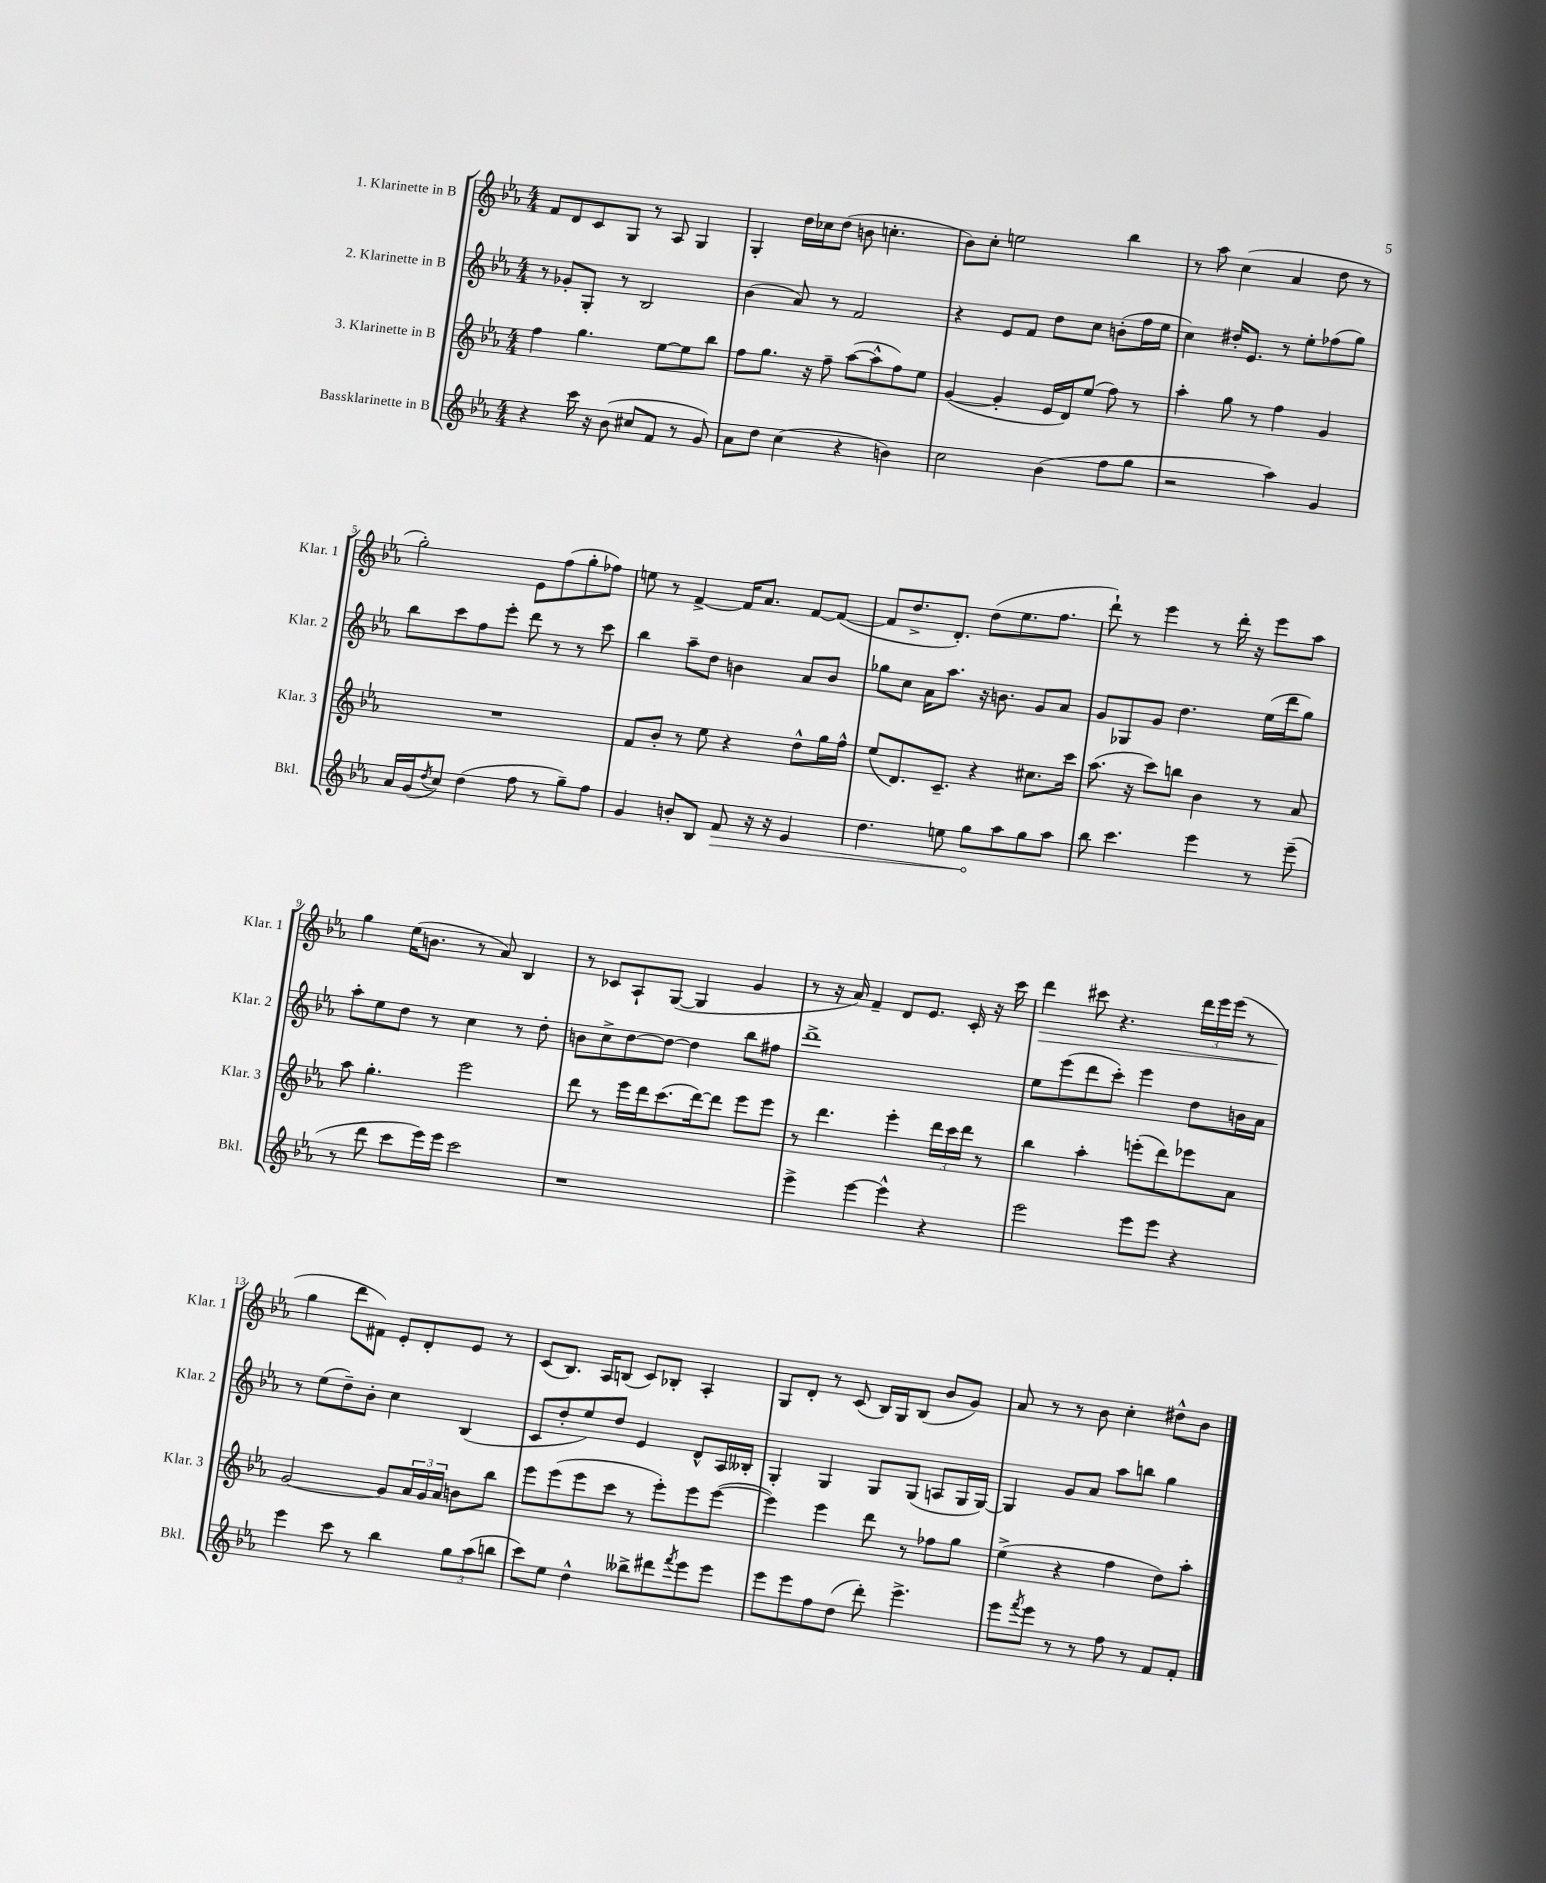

**kern	**dynam	**kern	**kern	**kern	**dynam
*part4	*part4	*part3	*part2	*part1	*part1
*staff4	*staff4	*staff3	*staff2	*staff1	*staff1
*I"Bassklarinette in B	*	*I"3. Klarinette in B	*I"2. Klarinette in B	*I"1. Klarinette in B	*
*I'Bkl.	*	*I'Klar. 3	*I'Klar. 2	*I'Klar. 1	*
*clefG2	*	*clefG2	*clefG2	*clefG2	*
*k[b-e-a-]	*	*k[b-e-a-]	*k[b-e-a-]	*k[b-e-a-]	*
*M4/4	*	*M4/4	*M4/4	*M4/4	*
=1	=1	=1	=1	=1	=1
4r	.	4ff\	8r	8f/L	.
.	.	.	8g-X'/L	8d/	.
16ccc\	.	4.gg\	8G'/J	8c/	.
16r	.	.	.	.	.
(8b-\	.	.	8r	8G/J	.
8cc#X/L	.	.	2B-/	8r	.
8f/J	.	[8ee-\L	.	8A-/	.
8r	.	8ee-\]	.	4G/	.
8g/)	.	8bb-\J	.	.	.
=2	=2	=2	=2	=2	=2
8a-\L	.	8ff\L	(4b-\	4G'/	.
8dd\J	.	8.gg\J	.	.	.
(4cc\	.	.	8a-/)	16dd\LL	.
.	.	16r	.	16cc-X\J	.
.	.	8ff~\	8r	(8dd\J	.
4r	.	([8aa-\L	2f/	8bn\	.
.	.	8aa-^^\]	.	4.ccn'\	.
4bn\)	.	8ff\)	.	.	.
.	.	8ee-\J	.	.	.
=3	=3	=3	=3	=3	=3
2cc\	.	([4g/	4r	8b-\L)	.
.	.	.	.	8cc'\J	.
.	.	4g'/]	8e-/L	2een\	.
.	.	.	8f/J	.	.
(4b-\	.	16e-/LL	8dd\L	.	.
.	.	16d/J)	.	.	.
.	.	(8ee-/J	8cc\J	.	.
8ff\L	.	8ff\)	(8bn'\L	4bb-\	.
8gg\J	.	8r	16ff\L	.	.
.	.	.	16ee-\JJ	.	.
=4	=4	=4	=4	=4	=4
2r	.	4aa-'\	4cc\)	8r	.
.	.	.	.	8aa-\	.
.	.	8gg\	16dd#X'/KL	(4cc\	.
.	.	.	8.e-/J	.	.
.	.	8r	.	.	.
4aa-\)	.	4ff\	8r	4a-/	.
.	.	.	8ee-'\L	.	.
4g/	.	4g/	(8ff-X\	8dd\	.
.	.	.	8gg\J)	8r	.
!!LO:LB:g=z
=5	=5	=5	=5	=5	=5
16a-/LL	.	1r	8bb-\L	2gg'\)	.
(16g/J	.	.	.	.	.
8qdd/	.	.	.	.	.
8cc/J)	.	.	8ccc\	.	.
(4dd\	.	.	8ff\	.	.
.	.	.	8eee-'\J	.	.
8ff\	.	.	8ddd\	8e-\L	.
8r	.	.	8r	(8ff\	.
8gg~\L)	.	.	8r	8gg'\	.
8ff\J	.	.	8ccc\	8ff-X\J)	.
=6	=6	=6	=6	=6	=6
4g/	.	8f/L	4bb-\	8een\	.
.	.	8b-'/J	.	8r	.
8bn'/L	.	8r	8aa-~\L	[4f^/	.
8B-/J	.	8ee-\	8dd\J	.	.
!	!LO:HP:b	!	!	!	!
8f/	>	4r	4bn\	16f/KL]	.
.	.	.	.	8.a-/J	.
16r	.	.	.	.	.
16r	.	.	.	.	.
4e-/	.	8dd^^\L	8a-/L	[8f/L	.
.	.	16gg\L	8b/J	(8f/J_	.
.	.	16ff^^\JJ	.	.	.
=7	=7	=7	=7	=7	=7
4.dd\	.	(8ee-/L	8gg-X\L	8f/L]	.
.	.	8.d/)	8cc\J	8.dd^/	.
.	.	.	16a-\KL	.	.
.	.	8.c~/J	8.aa-\J	8.d'/J)	.
8een\	.	.	.	.	.
8gg\L	.	4r	16r	(8dd\L	.
.	.	.	8.bn\	.	.
8aa-\	]	.	.	8.ee-\	.
8gg\	.	8.cc#X\L	8g/L	.	.
.	.	.	.	8.ff\J	.
8aa-\J	.	.	8a-/J	.	.
.	.	16ccc\Jk	.	.	.
=8	=8	=8	=8	=8	=8
8bb-\	.	(8.aa-\	8g/L	8ddd`\)	.
4.ccc\	.	.	8G-X/	8r	.
.	.	16r	.	.	.
.	.	8ccc\L)	8g/J	4eee-\	.
.	.	8bbn\J	4.dd\	.	.
4eee-\	.	4b-\	.	8r	.
.	.	.	.	16ddd'\	.
.	.	.	.	16r	.
8r	.	8r	(16ee-\LL	8eee-\L	.
.	.	.	16ddd\J	.	.
(8eee-~\	.	8a-/	8gg\J)	8aa-\J	.
!!LO:LB:g=z
=9	=9	=9	=9	=9	=9
8r	.	8aa-\	8aa-'\L	4gg\	.
8ddd\	.	4.gg'\	8ee-\	.	.
8ccc\L	.	.	8dd\J	(16ee-\KL	.
.	.	.	.	8.bn\J	.
16eee-\L)	.	.	8r	.	.
16eee-\JJ	.	.	.	.	.
2ccc\	.	2eee-\	4cc\	8r	.
.	.	.	.	8a-/)	.
.	.	.	8r	4B-/	.
.	.	.	8dd'\	.	.
=10	=10	=10	=10	=10	=10
1r	.	8ddd\	8bn\L	8r	.
.	.	8r	8cc^\	8c-X/L	.
.	.	16eee-\LL	[8dd\	8A-`/	.
.	.	16ddd\J	.	.	.
.	.	(8.ccc\	8dd\J_	([8G/J	.
.	.	.	4dd\]	4G/]	.
.	.	[16ddd\k)	.	.	.
.	.	8ddd\J]	.	.	.
.	.	8eee-\L	8bb-\L	4g/	.
.	.	8eee-\J	8ff#X\J	.	.
=11	=11	=11	=11	=11	=11
4eee-^\	.	8r	1ddd^	8r	.
.	.	4.ddd\	.	16r	.
.	.	.	.	16a-/)	.
[4eee-\	.	.	.	4f~/	.
4eee-^^\]	.	4eee-'\	.	8d/L	.
.	.	.	.	8.e-/J	.
4r	.	24ddd\LL	.	.	.
.	.	24ccc\	.	.	.
.	.	.	.	16c'/	.
.	.	24ddd\JJ	.	.	.
.	.	8r	.	16r	.
.	.	.	.	16ccc\	.
=12	=12	=12	=12	=12	=12
!	!	!	!	!	!LO:HP:b
2eee-\	.	4bb-\	8ee-\L	4ddd\	>
.	.	.	(8eee-\	.	.
.	.	4aa-'\	8ddd\	8ccc#X\	.
.	.	.	8ccc'\J)	4.r	.
8eee-\L	.	(8eeen'\L	4eee-\	.	.
8eee-\J	.	8ddd\)	.	.	.
4r	.	8eee-X\	8dd\L	24ddd\LL	.
.	.	.	.	24eee-\	.
.	.	.	.	(24eee-\JJ	.
.	.	8a-\J	16bn\L	8r	.
.	.	.	16a-\JJ	.	.
!!LO:LB:g=z
=13	=13	=13	=13	=13	=13
4eee-\	.	[2g/	8r	4gg\	.
.	.	.	(8ee-\L	.	.
8ccc\	.	.	8dd~\)	8ddd\L	]
8r	.	.	8b-'\J	8f#X\J)	.
4bb-\	.	8g/L]	4cc\	8e-'/L	.
.	.	24a-/L	.	8d'/	.
.	.	24g/	.	.	.
.	.	24a-/JJ	.	.	.
12gg\L	.	8bn\L	(4B-/	8e-/J	.
(12aa-\	.	.	.	.	.
.	.	8bb-\J	.	8r	.
12bbn\J	.	.	.	.	.
=14	=14	=14	=14	=14	=14
8ccc\L)	.	8eee-\L	8c/L	(8c/L	.
8ee-\J	.	(8eee-\	8dd'/	8.B-/J)	.
4dd^^\	.	8eee-\	8ee-/)	.	.
.	.	.	.	16A-/KL	.
.	.	8ccc\J	8dd/J	(8Bn/J	.
8bb--X^\L	.	8r	4e-/	8c/L)	.
8ddd#X\	.	8eee-'\L)	.	8B-X'/J	.
8qfff/	.	.	.	.	.
8eee-\	.	8eee-\	8d^^/L	4A-'/	.
8eee-\J	.	([8eee-\J	16A-/L	.	.
.	.	.	16B--X'/JJ	.	.
=15	=15	=15	=15	=15	=15
8eee-\L	.	4eee-\])	4G'/	8G/L	.
8eee-\	.	.	.	8d'/J	.
8ff\	.	4eee-\	4G/	8r	.
(8dd\J	.	.	.	(8c/	.
8ddd'\)	.	8ddd\	8G/L	16B-/LL)	.
.	.	.	.	16G/J	.
4.eee-^\	.	8r	(8G/J	(8B-/J	.
.	.	8ff-X\L	8An/L	8b-/L	.
.	.	8gg\J	16G/L	8g/J)	.
.	.	.	[16G/JJ)	.	.
=16	=16	=16	=16	=16	=16
8eee-\L	.	(4ee-^\	4G/]	8a-/	.
8qfff/	.	.	.	.	.
8eee-\J	.	.	.	8r	.
8r	.	4r	8g/L	8r	.
8r	.	.	8a-/J	8b-\	.
8ff\	.	4ff\	8aa-\L	4cc'\	.
8r	.	.	8bbn\J	.	.
8f/L	.	8dd\L)	4gg\	8dd#X^^\L	.
8f'/J	.	8aa-'\J	.	8b-\J	.
==	==	==	==	==	==
*-	*-	*-	*-	*-	*-
